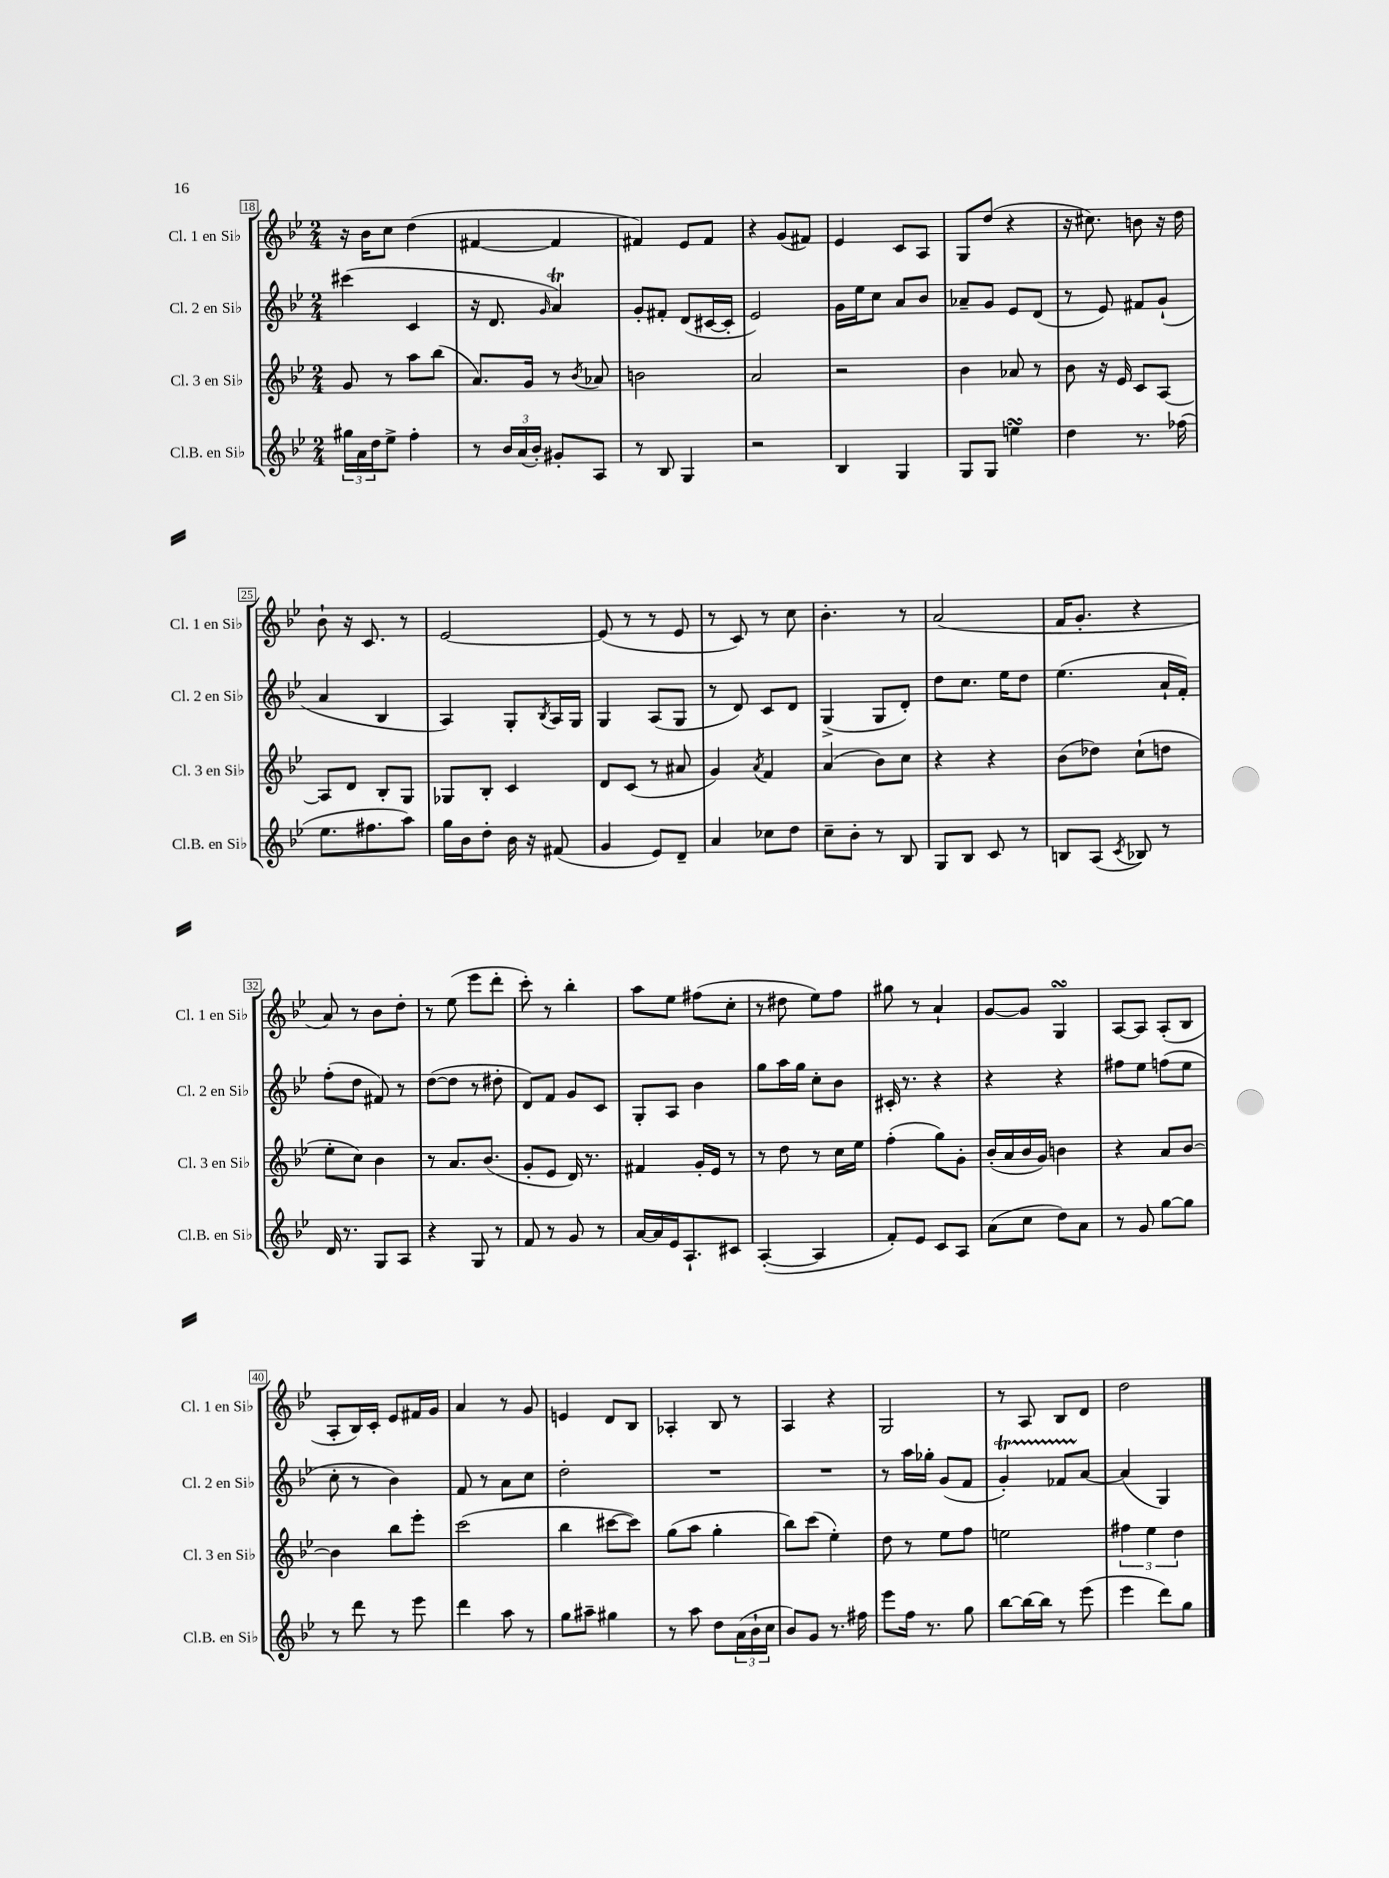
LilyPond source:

<<
\new StaffGroup <<
\new Staff = "s0" \with { instrumentName = "Cl. 1 en Sib" shortInstrumentName = "Cl. 1 en Sib" } {
    \clef treble \key bes \major \numericTimeSignature \time 2/4
    r16 bes'16 c''8 d''4( |
    fis'4~ fis'4 |
    fis'4) ees'8 fis'8 |
    r4 g'8( fis'8) |
    ees'4 c'8 a8 |
    g8 d''8( r4 |
    r16 cis''8.) b'8 r16 d''16 |
    bes'8-! r16 c'8. r8 |
    ees'2~ |
    ees'8( r8 r8 ees'8 |
    r8 c'8) r8 c''8 |
    bes'4.-. r8 |
    a'2( |
    f'16 g'8.-. r4 |
    a'8) r8 bes'8 d''8-. |
    r8 ees''8( ees'''8 d'''8-. |
    c'''8-.) r8 bes''4-. |
    a''8 ees''8 fis''8( c''8-. |
    r8 dis''8 ees''8) f''8 |
    gis''8 r8 a'4-! |
    g'8~ g'8 g4\turn |
    a8~ a8 a8-.( bes8 |
    a8-. bes16) c'16-. ees'8 fis'16 g'16 |
    a'4 r8 g'8 |
    e'4 d'8 bes8 |
    aes4-. bes8 r8 |
    a4 r4 |
    g2 |
    r8 a8 bes8 d'8 |
    d''2 \bar "|." |
}
\new Staff = "s1" \with { instrumentName = "Cl. 2 en Sib" shortInstrumentName = "Cl. 2 en Sib" } {
    \clef treble \key bes \major \numericTimeSignature \time 2/4
    cis'''4( c'4 |
    r16 d'8. \grace { g'16 } a'4\trill) |
    g'8-. fis'8-. d'8( cis'16~ cis'16-. |
    ees'2) |
    g'16 ees''16 c''8 a'8 bes'8 |
    aes'8-- g'8 ees'8 d'8( |
    r8 ees'8) fis'8 g'8-!( |
    a'4 bes4 |
    a4) g8-. \acciaccatura { bes8 } a16 g16 |
    g4 a8( g8 |
    r8 d'8) c'8 d'8 |
    g4->( g8 d'8-.) |
    d''8 c''8. ees''16 d''8 |
    ees''4.( a'16-! f'16-.) |
    f''8-.( d''8 fis'8) r8 |
    d''8~( d''8 r8 dis''8-. |
    d'8) f'8 g'8 c'8 |
    g8-. a8 bes'4 |
    g''8 a''16 g''16 c''8-. bes'8 |
    cis'16-. r8. r4 |
    r4 r4 |
    fis''8 ees''8 f''8( ees''8 |
    c''8-. r8 bes'4) |
    f'8 r8 a'8 c''8 |
    d''2-. |
    R2 |
    R2 |
    r8 a''16 ges''16-. g'8( f'8 |
    g'4-.\startTrillSpan) fes'8 a'8~\stopTrillSpan |
    a'4( g4) \bar "|." |
}
\new Staff = "s2" \with { instrumentName = "Cl. 3 en Sib" shortInstrumentName = "Cl. 3 en Sib" } {
    \clef treble \key bes \major \numericTimeSignature \time 2/4
    g'8 r8 a''8 bes''8( |
    a'8.) g'16 r8 \acciaccatura { bes'8 } aes'8 |
    b'2 |
    a'2 |
    r2 |
    bes'4 aes'8 r8 |
    bes'8 r16 ees'16 c'8 a8~ |
    a8 d'8 bes8-. g8 |
    ges8 bes8-. c'4 |
    d'8 c'8( r8 ais'8 |
    g'4) \acciaccatura { a'8 } f'4 |
    a'4( bes'8) c''8 |
    r4 r4 |
    bes'8( des''8) c''8-!( d''8 |
    ees''8-. c''8) bes'4 |
    r8 a'8. bes'8.( |
    g'8-. ees'8 d'16) r8. |
    fis'4 g'16-. ees'16 r8 |
    r8 d''8 r8 c''16 ees''16 |
    f''4-.( g''8) g'8-. |
    bes'16-.( a'16 bes'16 g'16) b'4 |
    r4 a'8 bes'8~ |
    bes'4 bes''8 ees'''8-. |
    c'''2( |
    bes''4 cis'''8~ cis'''8) |
    g''8( a''8 g''4-. |
    bes''8) c'''8( ees''4-.) |
    d''8 r8 ees''8 f''8 |
    e''2 |
    \tuplet 3/2 { fis''4 ees''4 d''4 } \bar "|." |
}
\new Staff = "s3" \with { instrumentName = "Cl.B. en Sib" shortInstrumentName = "Cl.B. en Sib" } {
    \clef treble \key bes \major \numericTimeSignature \time 2/4
    \tuplet 3/2 { gis''16 a'16 d''16 } ees''8-> f''4-. |
    r8 \tuplet 3/2 { bes'16 a'16( bes'16-.) } gis'8-. a8 |
    r8 bes8 g4 |
    r2 |
    bes4 g4 |
    g8 g8 e''4\turn |
    d''4 r8. fes''16( |
    ees''8. fis''8. a''8) |
    g''16 bes'16 d''8-. bes'16 r16 fis'8( |
    g'4 ees'8) d'8-- |
    a'4 ces''8 d''8 |
    c''8-- bes'8-. r8 bes8 |
    g8 bes8 c'8 r8 |
    b8 a8( \acciaccatura { c'8 } bes8) r8 |
    d'16 r8. g8 a8 |
    r4 g8 r8 |
    f'8 r8 g'8 r8 |
    a'16~ a'16 ees'16 a8.-! cis'8 |
    a4~-.( a4 |
    f'8-.) ees'8 c'8 a8 |
    a'8( c''8 d''8) a'8 |
    r8 g'8 g''8~ g''8 |
    r8 d'''8 r8 ees'''8 |
    d'''4 a''8 r8 |
    g''8 ais''8-- gis''4 |
    r8 a''8 d''8 \tuplet 3/2 { a'16( bes'16-! c''16 } |
    bes'8) g'8 r8. fis''16 |
    ees'''8 f''16 r8. g''8 |
    bes''8~ bes''16~ bes''16 r8 ees'''8( |
    ees'''4 d'''8) g''8 \bar "|." |
}
>>
>>
\layout { \context { \Score currentBarNumber = #18 \override BarNumber.stencil = #(make-stencil-boxer 0.1 0.3 ly:text-interface::print) } }
